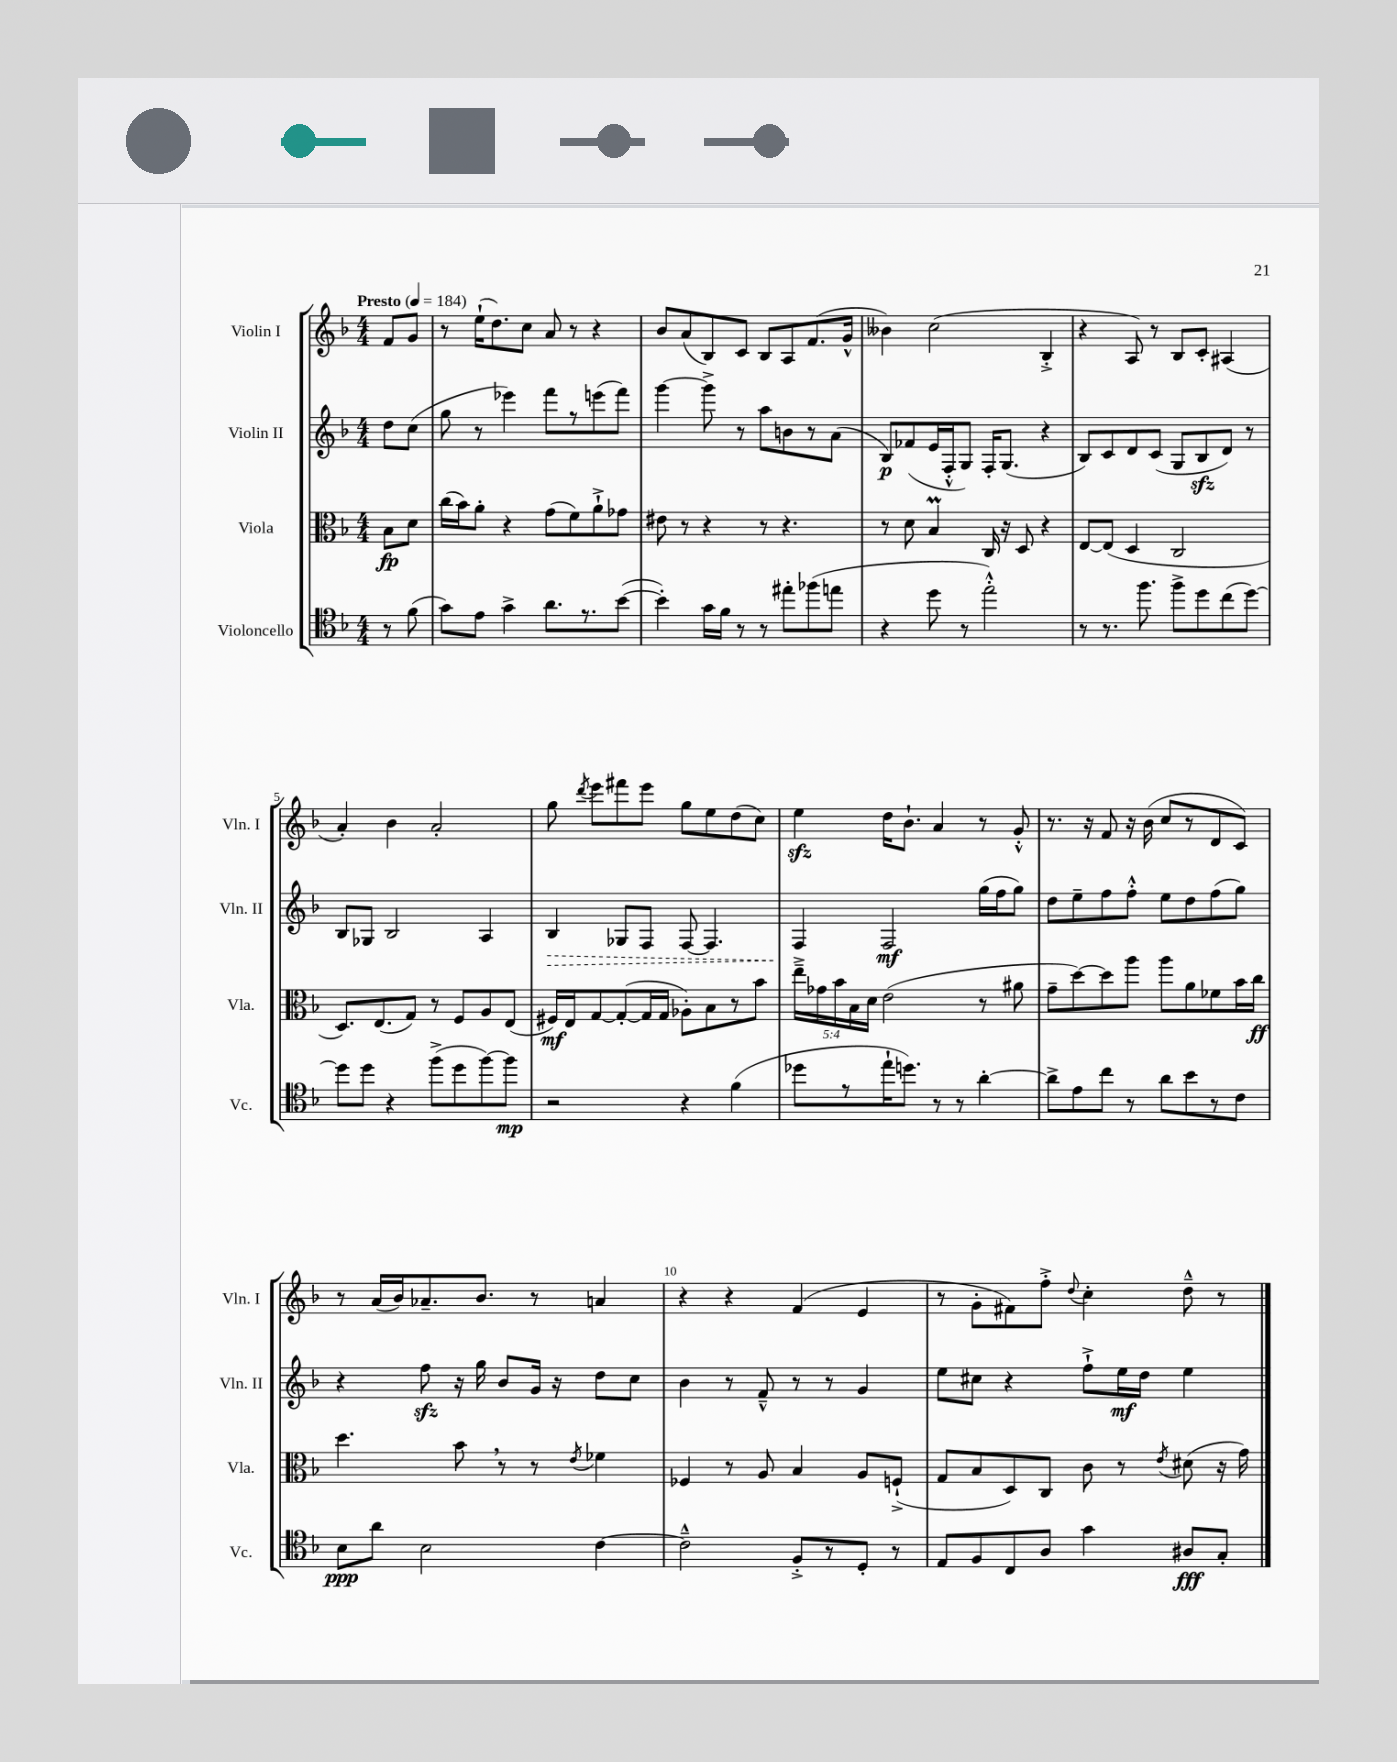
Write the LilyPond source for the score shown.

<<
\new StaffGroup <<
\new Staff = "s0" \with { instrumentName = "Violin I" shortInstrumentName = "Vln. I" } {
    \clef treble \key f \major \numericTimeSignature \time 4/4 \partial 4 \tempo "Presto" 4 = 184
    \autoBeamOff f'8[ g'8] |
    r8 e''16[-!( d''8.) c''8] a'8 r8 r4 |
    bes'8[ a'8( bes8) c'8] bes8[ a8 f'8.( g'16]-^ |
    beses'4) c''2( bes4-.-> |
    r4 a8) r8 bes8[ c'8]-. ais4( |
    a'4-.) bes'4 a'2-. |
    g''8 \acciaccatura { d'''8 } e'''8[ fis'''8 e'''8] g''8[ e''8 d''8( c''8]) |
    e''4\sfz d''16[ bes'8.]-! a'4 r8 g'8-.-^ |
    r8. r16 f'8 r16 bes'16( c''8[ r8 d'8 c'8]) |
    r8 a'16[( bes'16) aes'8.-- bes'8.] r8 a'4 |
    r4 r4 f'4( e'4 |
    r8 g'8[-. fis'8) f''8]-.-> \appoggiatura { d''8 } c''4-. d''8---^ r8 \bar "|." |
}
\new Staff = "s1" \with { instrumentName = "Violin II" shortInstrumentName = "Vln. II" } {
    \clef treble \key f \major \numericTimeSignature \time 4/4 \partial 4
    \autoBeamOff d''8[ c''8]( |
    g''8 r8 ees'''4) f'''8[ r8 e'''8( f'''8]) |
    g'''4~ g'''8-> r8 a''8[ b'8 r8 a'8]( |
    bes8[\p) fes'8( e'16 f16-.-^ g8]) f16[-. g8.]( r4 |
    bes8[) c'8 d'8 c'8]( g8[ bes8\sfz d'8]) r8 |
    bes8[ ges8] bes2 a4 |
    \once \override Hairpin.style = #'dashed-line bes4\> ges8[ f8] f8~ f4. |
    f4\! f2\mf g''16[( f''16 g''8]) |
    d''8[ e''8-- f''8 f''8]-.-^ e''8[ d''8 f''8( g''8]) |
    r4 f''8\sfz r16 g''16 bes'8[ g'16] r16 d''8[ c''8] |
    bes'4 r8 f'8---^ r8 r8 g'4 |
    e''8[ cis''8] r4 f''8[-!-> e''16\mf d''16] e''4 \bar "|." |
}
\new Staff = "s2" \with { instrumentName = "Viola" shortInstrumentName = "Vla." } {
    \clef alto \key f \major \numericTimeSignature \time 4/4 \override Staff.TupletNumber.text = #tuplet-number::calc-fraction-text \partial 4
    \autoBeamOff bes8[\fp d'8] |
    c''16[( bes'16) a'8]-. r4 g'8[( f'8) a'8-!-> ges'8] |
    eis'8 r8 r4 r8 r4. |
    r8 d'8 bes4\prall c16 r16 d8 r4 |
    e8[~ e8]( d4 c2 |
    d8.[) e8.( g8]) r8 f8[ a8 e8]( |
    fis16[\mf) e16 g8~ g8~-.( g16 g16] aes8[-.) bes8 r8 bes'8] |
    \tuplet 5/4 { e''16[---> ges'16 bes'16 bes16 d'16] } e'2( r8 ais'8 |
    g'8[-- d''8~) d''8 a''8] a''8[ a'8 fes'8 bes'16 c''16]\ff |
    d''4. bes'8 \breathe r8 r8 \acciaccatura { e'8 } fes'4 |
    fes4 r8 a8 bes4 a8[ f8]-!->( |
    g8[ bes8 d8) c8] c'8 r8 \acciaccatura { e'8 } dis'8( r16 g'16) \bar "|." |
}
\new Staff = "s3" \with { instrumentName = "Violoncello" shortInstrumentName = "Vc." } {
    \clef tenor \key f \major \numericTimeSignature \time 4/4 \partial 4
    \autoBeamOff r8 f'8( |
    g'8[) e'8] g'4-> a'8.[ r8. bes'8]~( |
    bes'4-.) g'16[ f'16] r8 r8 eis''8[-. fes''8( e''8] |
    r4 d''8 r8 e''2-.-^) |
    r8 r8. f''8. f''8[-> d''8 c''8( d''8]~) |
    d''8[ d''8] r4 f''8[->( d''8 f''8~) f''8]\mp |
    r2 r4 f'4( |
    des''8[ r8 e''16-! d''8.]) r8 r8 a'4~-. |
    a'8[-> e'8 c''8] r8 a'8[ bes'8 r8 c'8] |
    bes8[\ppp a'8] bes2 c'4~ |
    c'2---^ f8[-.-> r8 d8]-. r8 |
    e8[ f8 c8 a8] g'4 ais8[\fff g8]-. \bar "|." |
}
>>
>>
\layout { \context { \Score \override BarNumber.break-visibility = ##(#f #t #t) barNumberVisibility = #(every-nth-bar-number-visible 5) } }
